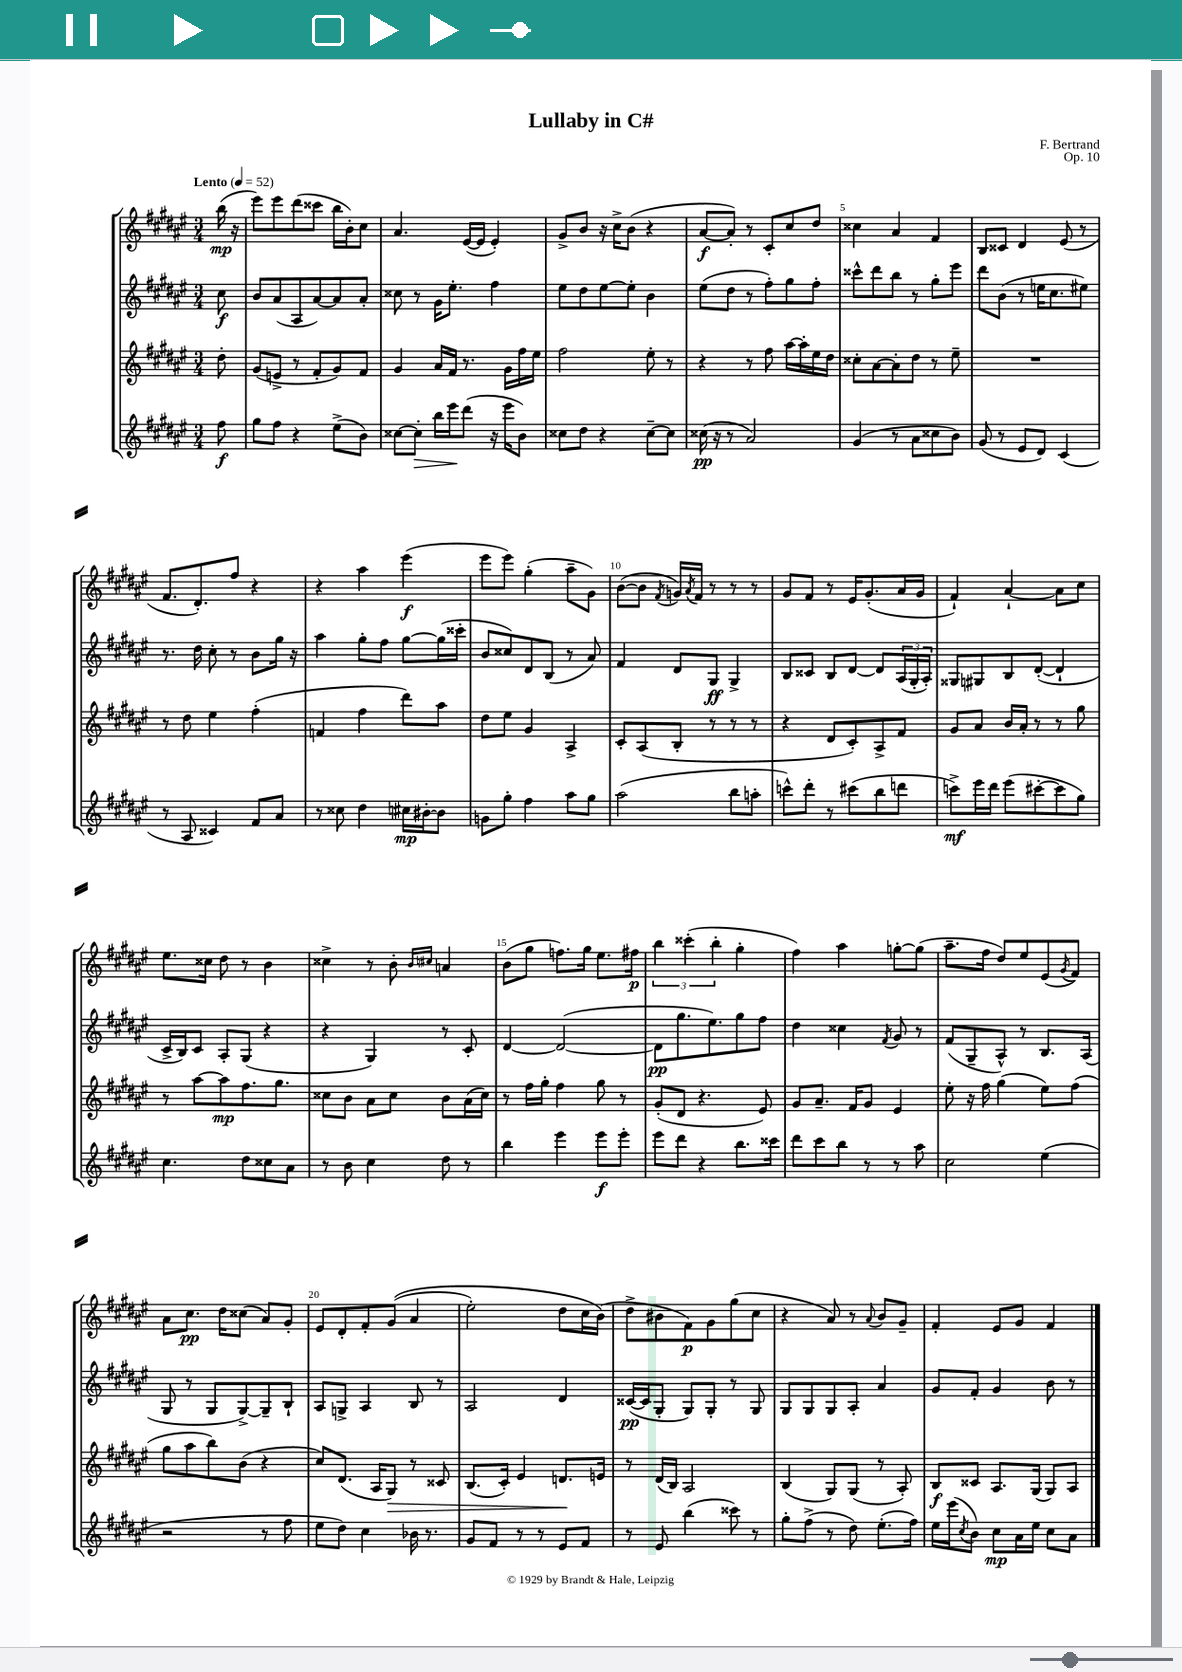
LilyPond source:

\header { title = "Lullaby in C#" composer = "F. Bertrand" opus = "Op. 10" }
<<
\new StaffGroup <<
\new Staff = "s0" {
    \clef treble \key fis \major \numericTimeSignature \time 3/4 \partial 8 \tempo "Lento" 4 = 52
    b''16\mp( r16 |
    eis'''8) eis'''8 dis'''8( cisis'''8 b''16 b'16-.) cis''8 |
    ais'4. eis'16~( eis'16 eis'4-.) |
    gis'8-> b'8 r16 cis''16-> b'8( r4 |
    ais'8~\f ais'8-.) r8 cis'8-. cis''8 dis''8 |
    cisis''4 ais'4 fis'4 |
    b8 cisis'8 dis'4 eis'8( r8 |
    fis'8. dis'8.-.) fis''8 r4 |
    r4 ais''4 eis'''4\f( |
    eis'''8 eis'''8) gis''4-.( ais''8-- gis'8) |
    b'8~( b'8 \acciaccatura { fis'8 } g'16) \acciaccatura { ais'8 } fis'16 r8 r8 r8 |
    gis'8 fis'8 r8 eis'16 gis'8.-.( ais'16 gis'16 |
    fis'4-!) ais'4~-! ais'8 cis''8 |
    eis''8. cisis''16 dis''8 r8 b'4 |
    cisis''4-> r8 b'8-. \grace { b'16 cis''16 } a'4 |
    b'8( gis''8 f''8.) gis''16 eis''8. fis''16\p |
    \tuplet 3/2 { b''4 cisis'''4-.( b''4-. } gis''4-. |
    fis''4) ais''4 g''8~-. g''8( |
    ais''8.-- fis''16 dis''8) eis''8 eis'8( \acciaccatura { gis'8 } fis'8) |
    ais'8 cis''8.\pp dis''16 cisis''8( ais'8) gis'8-. |
    eis'8 dis'8-. fis'8-. gis'8(\( ais'4 |
    eis''2-.) dis''8 cis''16 b'16(\) |
    dis''8-> bis'8 fis'8\p) gis'8 gis''8( cis''8 |
    r4 ais'8) r8 \appoggiatura { ais'8 } b'8 gis'8-- |
    fis'4-. eis'8 gis'8 fis'4 \bar "|." |
}
\new Staff = "s1" {
    \clef treble \key fis \major \numericTimeSignature \time 3/4 \partial 8
    cis''8\f |
    b'8 ais'8( ais8 ais'8~) ais'8 ais'8-. |
    cisis''8 r8 gis'16 eis''8.-. fis''4 |
    eis''8 dis''8 eis''8~ eis''8-. b'4 |
    eis''8( dis''8 r8 fis''8-.) gis''8 fis''8-. |
    cisis'''8-^ dis'''8 b''8 r8 gis''8-. eis'''8 |
    dis'''8 b'8( r8 e''16 cis''8. eis''8) |
    r8. dis''16 cis''8-. r8 b'8 gis''16 r16 |
    ais''4 gis''8-. fis''8 gis''8~ gis''16( cisis'''16-. |
    b'8 cisis''8) dis'8 b8( r8 ais'8) |
    fis'4 dis'8 gis8\ff gis4-> |
    b8 cisis'8 b8 dis'8~ dis'8 \tuplet 3/2 { ais16( gis16-. ais16-.) } |
    gisis8 gis8 b8 dis'8~-.( dis'4-! |
    cis'16-> b16) cis'8 ais8-. gis8( r4 |
    r4 gis4) r8 cis'8-. |
    dis'4~ dis'2~( |
    dis'8\pp gis''8. eis''8.) gis''8 fis''8 |
    dis''4 cisis''4 \acciaccatura { fis'8 } gis'8 r8 |
    fis'8( gis8-- ais8-^) r8 b8. ais16( |
    gis8 r8 gis8 gis8~->) gis8-- b8-! |
    ais8 g8-> ais4 b8 r8 |
    ais2 dis'4 |
    cisis'16~\pp( cisis'16 gis8-. gis8) gis8-. r8 gis8 |
    gis8 gis8 gis8 ais8-. ais'4 |
    gis'8 fis'8-. gis'4 b'8 r8 \bar "|." |
}
\new Staff = "s2" {
    \clef treble \key fis \major \numericTimeSignature \time 3/4 \partial 8
    dis''8-. |
    gis'8( e'8-> r8 fis'8-. gis'8) fis'8 |
    gis'4 ais'16 fis'16 r8. gis'16 fis''16 eis''16 |
    fis''2 eis''8-. r8 |
    r4 r8 fis''8 ais''16~ ais''16-. eis''16 dis''16 |
    cisis''8-. ais'8~ ais'8-. dis''8 r8 eis''8-- |
    R2. |
    r8 dis''8 eis''4 fis''4-.( |
    f'4 fis''4 dis'''8) ais''8 |
    dis''8 eis''8 gis'4 ais4-> |
    cis'8-. ais8( b8-. r8 r8 r8 |
    r4 dis'8 cis'8-.) ais8-> fis'8 |
    gis'8 ais'8 b'16 ais'16-. r8 r8 gis''8 |
    r8 ais''8~ ais''8\mp fis''8. gis''8. |
    cisis''8 b'8 ais'8 cisis''8 b'8 ais'16( cisis''16) |
    r8 fis''16 gis''16-. fis''4 gis''8 r8 |
    gis'8-.( dis'8 r4. eis'8) |
    gis'8 ais'8.-- fis'16 gis'8 eis'4 |
    eis''8-. r16 fis''16 gis''4( eis''8) fis''8( |
    gis''8 ais''8 b''8) b'8( r4 |
    cis''8) dis'8.( ais16 gis8\>) r8 cisis'8 |
    b8.( cis'16-.) eis'4 d'8.\! e'16 |
    r8 dis'16( b16) ais2 |
    b4( gis8) gis8( r8 ais8-.) |
    b8\f cisis'8 ais8. gis16( gis8) ais8 \bar "|." |
}
\new Staff = "s3" {
    \clef treble \key fis \major \numericTimeSignature \time 3/4 \partial 8
    fis''8\f |
    gis''8 fis''8 r4 eis''8->( b'8) |
    cisis''8~ cisis''8-.\> b''16 eis'''16\! dis'''8( r16 eis'''16 b'8) |
    cisis''8 dis''8 r4 cisis''8~-- cisis''8 |
    cisis''16\pp( r16 r8 ais'2) |
    gis'4( r8 ais'8 cisis''8 b'8) |
    gis'8( r8 eis'8 dis'8) cis'4( |
    r8 ais8 cisis'4) fis'8 ais'8 |
    r8 cisis''8 dis''4 cis''16\mp bis'16~-. bis'8 |
    g'8 gis''8-. fis''4 ais''8 gis''8 |
    ais''2( b''8 a''8-. |
    c'''8-^) dis'''8-. r8 cis'''8( b''8 d'''8 |
    c'''8->\mf) eis'''16 dis'''16 eis'''8( cis'''8~-. cis'''8 gis''8) |
    cis''4. dis''8 cisis''8 ais'8 |
    r8 b'8 cis''4 dis''8 r8 |
    b''4 eis'''4 eis'''8\f eis'''8-. |
    eis'''8 dis'''8 r4 b''8. cisis'''16 |
    dis'''8 cis'''8 b''8 r8 r8 ais''8 |
    cis''2 eis''4( |
    r2 r8 fis''8 |
    eis''8 dis''8) cis''4 bes'16 r8. |
    gis'8 fis'8 r8 r8 eis'8 fis'8 |
    r8 eis'8 b''4( cisis'''8) r8 |
    gis''8-. fis''8->( r8 dis''8) eis''8.-.( fis''16) |
    eis''16 eis'''16( \acciaccatura { cis''8 } b'8) cis''8\mp ais'16 eis''16 cis''8 ais'8 \bar "|." |
}
>>
>>
\layout { \context { \Score \override BarNumber.break-visibility = ##(#f #t #t) barNumberVisibility = #(every-nth-bar-number-visible 5) } }
